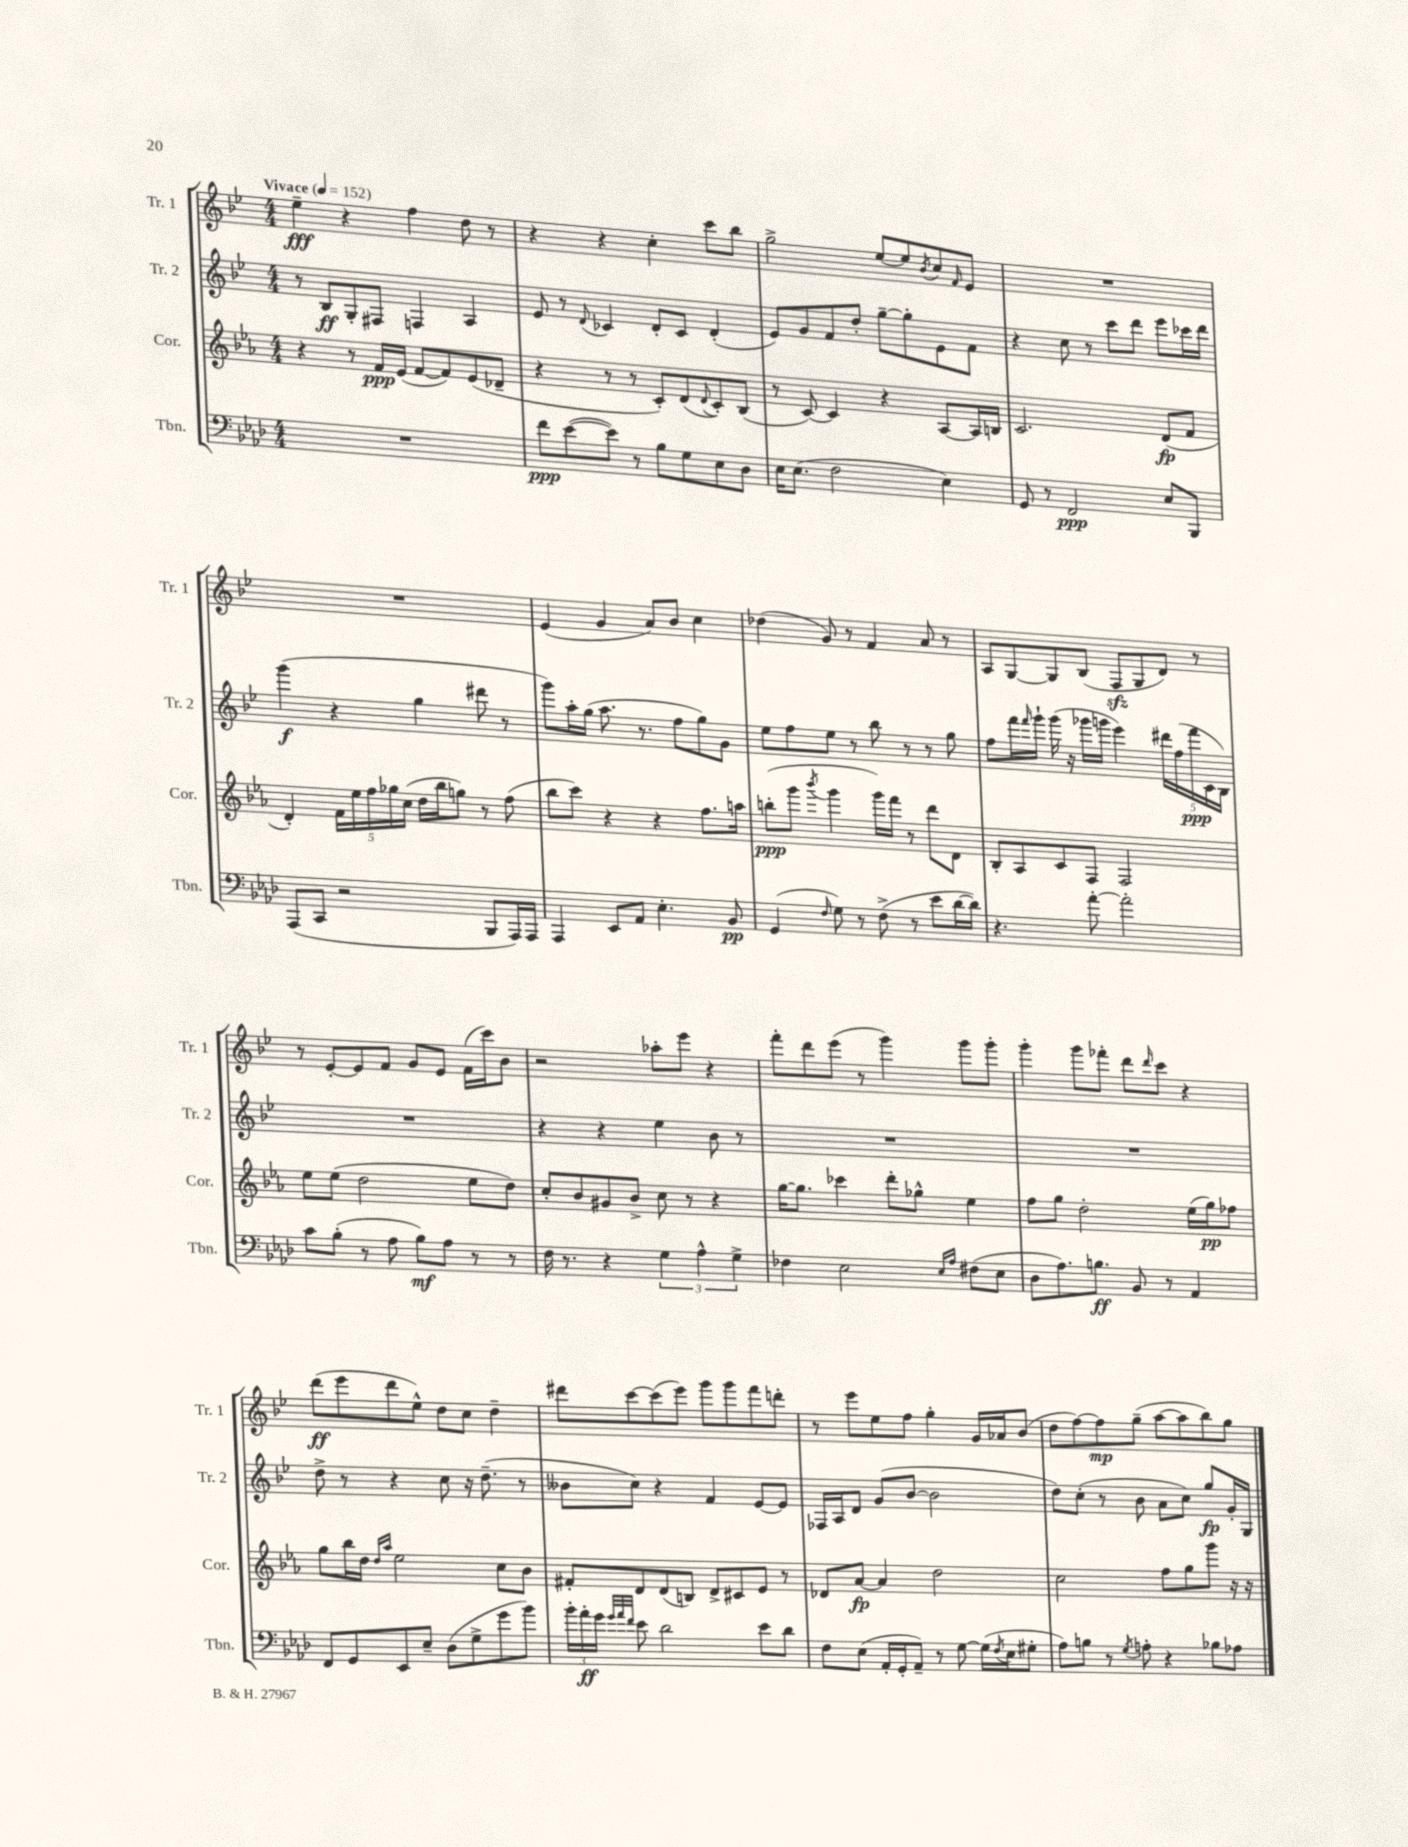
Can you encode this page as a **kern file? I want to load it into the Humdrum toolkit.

**kern	**dynam	**kern	**dynam	**kern	**dynam	**kern	**dynam
*part4	*part4	*part3	*part3	*part2	*part2	*part1	*part1
*staff4	*staff4	*staff3	*staff3	*staff2	*staff2	*staff1	*staff1
*I"Tbn.	*	*I"Cor.	*	*I"Tr. 2	*	*I"Tr. 1	*
*I'Tbn.	*	*I'Cor.	*	*I'Tr. 2	*	*I'Tr. 1	*
*clefF4	*	*clefG2	*	*clefG2	*	*clefG2	*
*k[b-e-a-d-]	*	*k[b-e-a-]	*	*k[b-e-]	*	*k[b-e-]	*
*M4/4	*	*M4/4	*	*M4/4	*	*M4/4	*
*MM152	*	*MM152	*	*MM152	*	*MM152	*
=1	=1	=1	=1	=1	=1	=1	=1
!	!	!	!	!	!	!LO:TX:a:B:t=Vivace	!
1r	.	4r	.	8r	.	4ee-~\	fff
.	.	.	.	8B-/L	ff	.	.
.	.	8r	.	8G'/	.	4r	.
.	.	16f/LL	ppp	8F#X/J	.	.	.
.	.	(16e-/JJ	.	.	.	.	.
.	.	[8f/L	.	4Fn/	.	4ff\	.
.	.	8f/])	.	.	.	.	.
.	.	(8e-/	.	4A/	.	8dd\	.
.	.	8d-X~/J	.	.	.	8r	.
=2	=2	=2	=2	=2	=2	=2	=2
8f\L	ppp	4r	.	8e-/	.	4r	.
([8e-\	.	.	.	8r	.	.	.
.	.	.	.	8qqd/	.	.	.
8e-\J])	.	8r	.	4c-X/	.	4r	.
8r	.	8r	.	.	.	.	.
8B-\L	.	8c'/L)	.	8d'/L	.	4cc'\	.
8G\	.	(8d/	.	8c-/J	.	.	.
.	.	8qqd/	.	.	.	.	.
8E-\	.	8c'/)	.	(4d'/	.	8ccc\L	.
8D-\J	.	(8B-/J	.	.	.	8bb-\J	.
=3	=3	=3	=3	=3	=3	=3	=3
16E-\KL	.	8r	.	8e-/L)	.	2gg^\	.
(8.E-\J	.	.	.	.	.	.	.
.	.	[8c/)	.	8g/	.	.	.
2F\	.	4c/]	.	8f/	.	.	.
.	.	.	.	8dd'/J	.	.	.
.	.	4r	.	[8gg~\L	.	[8ee-/L	.
.	.	.	.	8gg'\]	.	8ee-/]	.
.	.	.	.	.	.	8qb-/	.
4E-\)	.	[8A-/L	.	8e-\	.	8cc/	.
.	.	.	.	.	.	16qqf/	.
.	.	16A-/L]	.	8f\J	.	8e-/J	.
.	.	16Bn/JJ	.	.	.	.	.
=4	=4	=4	=4	=4	=4	=4	=4
8GG/	.	2.c/	.	4r	.	1r	.
8r	.	.	.	.	.	.	.
2FF/	ppp	.	.	8cc\	.	.	.
.	.	.	.	8r	.	.	.
.	.	.	.	8ccc\L	.	.	.
.	.	.	.	8ddd\J	.	.	.
8E-/L	.	(8d/L	fp	8eee-\L	.	.	.
8BBB-/J	.	8f/J	.	16ccc-X\L	.	.	.
.	.	.	.	16ddd\JJ	.	.	.
!!LO:LB:g=z
=5	=5	=5	=5	=5	=5	=5	=5
(8AAA-/L	.	4d'/)	.	(4ggg\	f	1r	.
8CC/J	.	.	.	.	.	.	.
2r	.	20f\LL	.	4r	.	.	.
.	.	20ee-\	.	.	.	.	.
.	.	20ff\	.	.	.	.	.
.	.	20gg-X\	.	.	.	.	.
.	.	(20cc\JJ	.	.	.	.	.
.	.	16dd\LL	.	4gg\	.	.	.
.	.	16bb-\J	.	.	.	.	.
.	.	8ggn\J)	.	.	.	.	.
8BBB-/L	.	8r	.	8ddd#X\	.	.	.
16AAA-/L)	.	(8ff\	.	8r	.	.	.
16AAA-/JJ	.	.	.	.	.	.	.
=6	=6	=6	=6	=6	=6	=6	=6
4AAA-/	.	8bb-\L	.	8ggg\L)	.	(4e-/	.
.	.	8ccc\J)	.	16aa'\L	.	.	.
.	.	.	.	(16gg\JJ	.	.	.
8EE-/L	.	4r	.	8.aa\	.	4g/	.
8AA-/J	.	.	.	.	.	.	.
.	.	.	.	8.r	.	.	.
4.E-'\	.	4r	.	.	.	8a/L)	.
.	.	.	.	8ff\L	.	8b-/J	.
.	.	8.ff\L	.	8gg\)	.	4cc\	.
8BB-/	pp	.	.	8g\J	.	.	.
.	.	16aan\Jk	.	.	.	.	.
=7	=7	=7	=7	=7	=7	=7	=7
(4GG/	.	(8bbn'\L	ppp	8ee-\L	.	(4dd-X\	.
.	.	8ggg\J	.	8ff\	.	.	.
16qqF/	.	8qbbb-/	.	.	.	.	.
8G\)	.	4ggg\	.	8ee-\J	.	8g/)	.
8r	.	.	.	8r	.	8r	.
(8F^\	.	16ggg\LL)	.	8bb-\	.	4f/	.
.	.	16fff\JJ	.	.	.	.	.
8r	.	8r	.	8r	.	.	.
8e-\L	.	8ddd\L	.	8r	.	8a/	.
[16d-\L	.	8d\J	.	8gg\	.	8r	.
16d-\JJ])	.	.	.	.	.	.	.
=8	=8	=8	=8	=8	=8	=8	=8
4.r	.	8B-'/L	.	8ff\L	.	8A/L	.
.	.	8A-/	.	16fff\L	.	[8G/	.
.	.	.	.	16qqfff/	.	.	.
.	.	.	.	16ggg`\JJ	.	.	.
.	.	8c/	.	(16ggg\	.	8G/]	.
.	.	.	.	16r	.	.	.
[8a-'\	.	8F/J	.	16ggg-X\LL	.	(8B-/J	.
.	.	.	.	16gggn\JJ	.	.	.
2a-'\]	.	2F/	.	4eee-\)	.	8Fzz/L	.
.	.	.	.	.	.	8G/	.
.	.	.	.	20ddd#X\LL	.	8d/J)	.
.	.	.	.	(20ff\	.	.	.
.	.	.	.	20fff\	ppp	.	.
.	.	.	.	.	.	8r	.
.	.	.	.	20c\	.	.	.
.	.	.	.	20B-\JJ)	.	.	.
!!LO:LB:g=z
=9	=9	=9	=9	=9	=9	=9	=9
8c\L	.	8ee-\L	.	1r	.	8r	.
(8B-'\J	.	(8ee-\J	.	.	.	[8e-'/L	.
8r	.	2dd\	.	.	.	8e-/]	.
8A-\	.	.	.	.	.	8f/J	.
8B-\L)	mf	.	.	.	.	8g/L	.
8A-\J	.	.	.	.	.	8e-/J	.
8r	.	8ee-\L	.	.	.	(16f\LL	.
.	.	.	.	.	.	16ccc\J)	.
8r	.	8dd\J)	.	.	.	8b-\J	.
=10	=10	=10	=10	=10	=10	=10	=10
16F\	.	8cc'/L	.	4r	.	2r	.
8.r	.	.	.	.	.	.	.
.	.	8b-/	.	.	.	.	.
4r	.	8g#X/	.	4r	.	.	.
.	.	8b-^/J	.	.	.	.	.
6G\	.	8cc\	.	4ee-\	.	8aa-X'\L	.
.	.	8r	.	.	.	8eee-\J	.
6A-^^\	.	.	.	.	.	.	.
.	.	4r	.	8b-\	.	4r	.
6G^\	.	.	.	.	.	.	.
.	.	.	.	8r	.	.	.
=11	=11	=11	=11	=11	=11	=11	=11
4F-X\	.	[16gg\KL	.	1r	.	8fff'\L	.
.	.	8.gg\J]	.	.	.	.	.
.	.	.	.	.	.	8ddd\	.
2E-\	.	4ccc-X\	.	.	.	(8eee-\J	.
.	.	.	.	.	.	8r	.
.	.	8ddd'\L	.	.	.	4ggg\)	.
.	.	8gg-X^^\J	.	.	.	.	.
16qqE-/LL	.	.	.	.	.	.	.
16qqA-/JJ	.	.	.	.	.	.	.
(8F#X\L	.	4ee-\	.	.	.	8ggg\L	.
8E-\J	.	.	.	.	.	8ggg'\J	.
=12	=12	=12	=12	=12	=12	=12	=12
8D-\L	.	8ff\L	.	1r	.	4ggg'\	.
8.A-\)	.	8gg\J	.	.	.	.	.
.	.	2dd'\	.	.	.	8ggg\L	.
8.Bn\J	ff	.	.	.	.	.	.
.	.	.	.	.	.	8fff-X'\J	.
8BB-/	.	.	.	.	.	8ddd\L	.
.	.	.	.	.	.	16qqddd/	.
8r	.	.	.	.	.	8ccc\J	.
4AA-/	.	(16ee-\LL	.	.	.	4r	.
.	.	16gg\J)	pp	.	.	.	.
.	.	8ff-X\J	.	.	.	.	.
!!LO:LB:g=z
=13	=13	=13	=13	=13	=13	=13	=13
8FF/L	.	8gg\L	.	8dd^\	.	(8ddd\L	ff
8GG/	.	16bb-\L	.	8r	.	8eee-\	.
.	.	16dd\JJ	.	.	.	.	.
.	.	16qqdd/LL	.	.	.	.	.
.	.	16qqaa-/JJ	.	.	.	.	.
8EE-/	.	2ee-\	.	4r	.	8ddd\	.
8E-~/J	.	.	.	.	.	8ee-^^\J)	.
(8D-\L	.	.	.	8cc\	.	8dd\L	.
8G^\	.	.	.	16r	.	8cc\J	.
.	.	.	.	(8.dd~\	.	.	.
8g\	.	8cc\L	.	.	.	4dd~\	.
8b-\J)	.	8b-\J	.	8r	.	.	.
=14	=14	=14	=14	=14	=14	=14	=14
24b-'\LL	.	8f#X'/L	.	8b--X\L	.	8ddd#X\L	.
24a-'\	ff	.	.	.	.	.	.
24g\JJ	.	.	.	.	.	.	.
32qqg/LLL	.	.	.	.	.	.	.
32qqa-/	.	.	.	.	.	.	.
32qqf/JJJ	.	.	.	.	.	.	.
8e-\	.	8d/	.	8cc\J)	.	[8ccc\	.
2d-\	.	(8d/	.	4r	.	(8ccc\]	.
.	.	8Bn/J)	.	.	.	8eee-\J)	.
.	.	8d^/L	.	4f/	.	8ggg\L	.
.	.	8c#X/	.	.	.	8ggg\	.
8e-\L	.	8e-/J	.	[8e-/L	.	8fff\	.
8d-\J	.	8r	.	8e-/J]	.	8dddn'\J	.
=15	=15	=15	=15	=15	=15	=15	=15
8F\L	.	8d-X/L	.	16F-X/LL	.	8r	.
.	.	.	.	16A/J	.	.	.
(8E-\J	.	[8a-/J	fp	8d/J	.	8eee-\L	.
16AA-'/LL	.	4a-/]	.	(8g/L	.	8ee-\	.
16GG'/J	.	.	.	.	.	.	.
8AA-~/J)	.	.	.	[8b-/J	.	8ff\J	.
8r	.	2dd\	.	2b-\]	.	4gg'\	.
[8G\	.	.	.	.	.	.	.
(16G\LL]	.	.	.	.	.	16g/LL	.
8qF/	.	.	.	.	.	.	.
16E-\J	.	.	.	.	.	16a-X/J	.
8G#X'\J	.	.	.	.	.	(8b-/J	.
=16	=16	=16	=16	=16	=16	=16	=16
8A-\L)	.	2cc\	.	8dd\L)	.	8dd\L	.
8Bn\J	.	.	.	(8cc'\J	.	[8ff\)	.
8r	.	.	.	8r	.	8ff\]	mp
8qG/	.	.	.	.	.	.	.
8An'\	.	.	.	8b-\	.	(8gg~\J	.
4r	.	8ff\L	.	8a\L	.	[8aa\L	.
.	.	8gg\	.	8cc\J)	.	8aa\]	.
8B-X\L	.	8ggg\J	.	8gg/L	fp	8bb-\)	.
8A-X\J	.	16r	.	16g'/L	.	8gg\J	.
.	.	16r	.	16G/JJ	.	.	.
==	==	==	==	==	==	==	==
*-	*-	*-	*-	*-	*-	*-	*-
